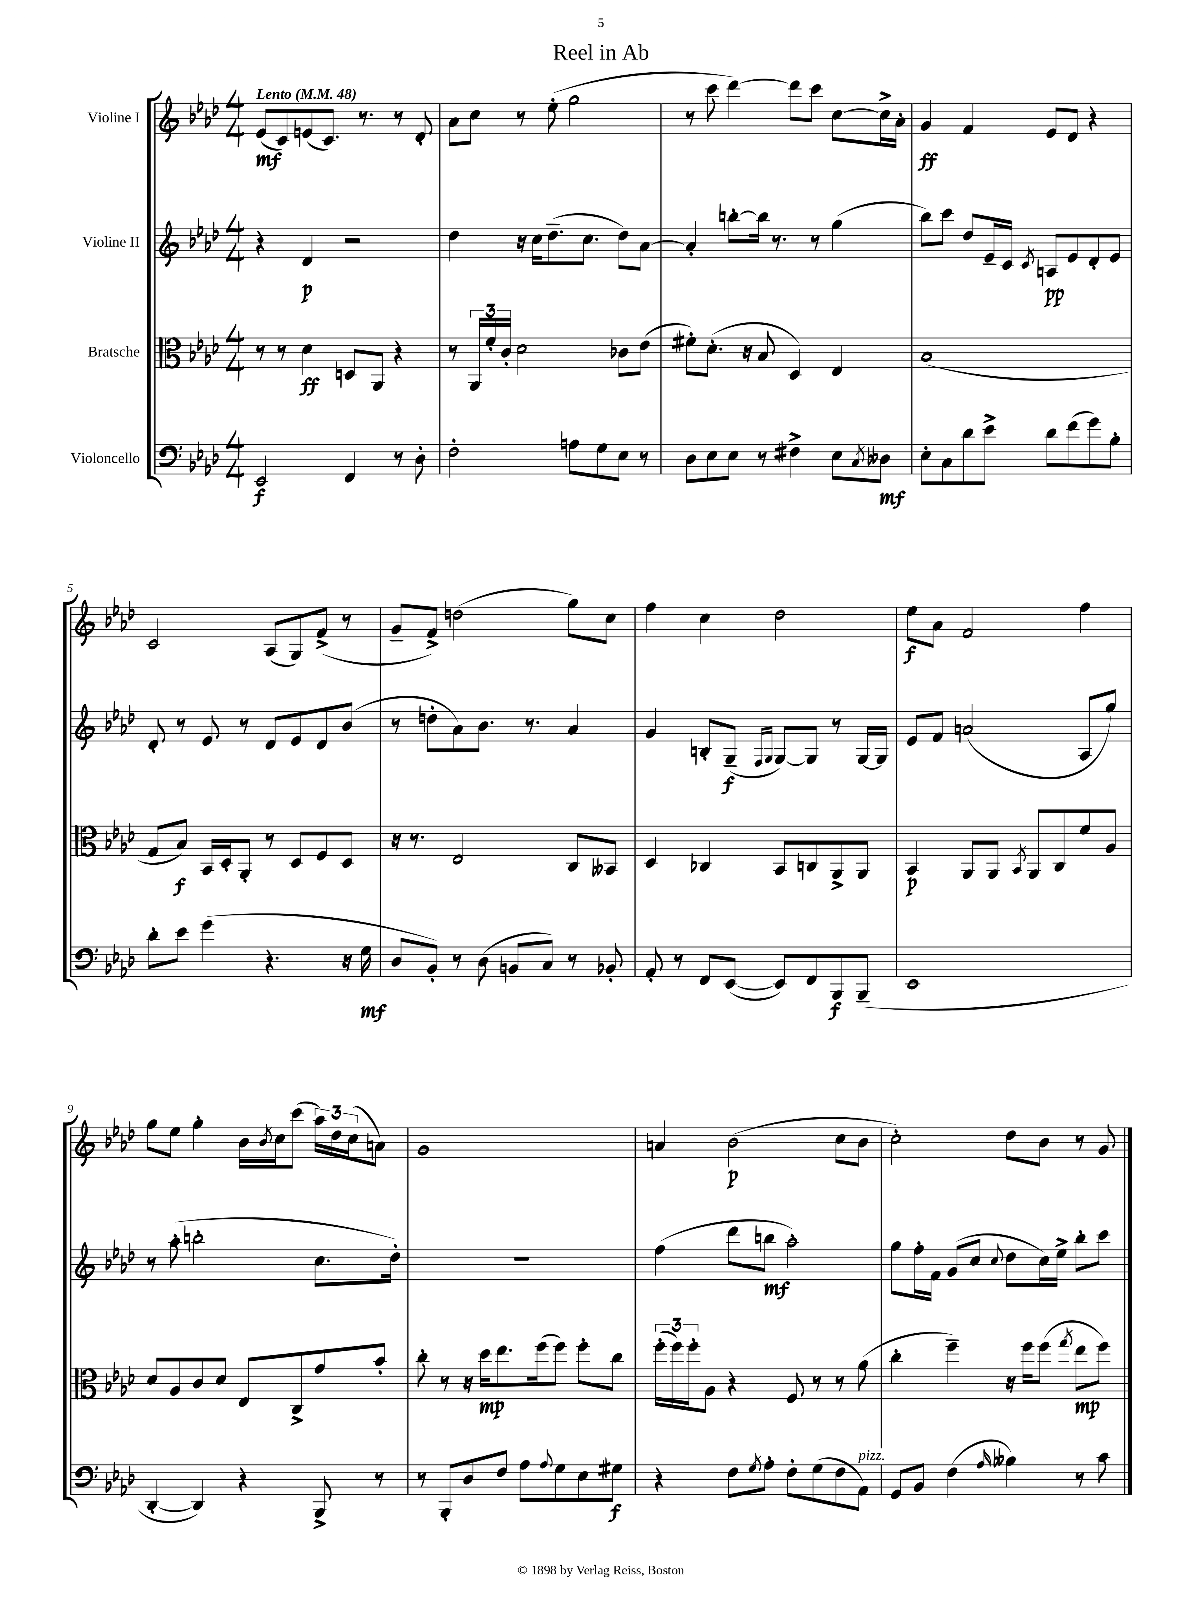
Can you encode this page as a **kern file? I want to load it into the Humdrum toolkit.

**kern	**kern	**kern	**kern
*staff4	*staff3	*staff2	*staff1
*clefF4	*clefC3	*clefG2	*clefG2
*k[b-e-a-d-]	*k[b-e-a-d-]	*k[b-e-a-d-]	*k[b-e-a-d-]
*M4/4	*M4/4	*M4/4	*M4/4
*MM48	*MM48	*MM48	*MM48
2EE-	8r	4r	(8e-
.	8r	.	8c)
.	4d-	4d-	(8e
.	.	.	8.c)
4FF	8D	2r	.
.	.	.	8.r
.	8AA-	.	.
8r	4r	.	8r
8D-'	.	.	8d-'
=	=	=	=
2F'	8r	4dd-	8a-
.	24AA-	.	8cc
.	24f'	.	.
.	24c'	.	.
.	2d-	16r	8r
.	.	16cc	.
.	.	(8.dd-~	(8ee-'
8A	.	.	2gg
.	.	8.cc	.
8G	.	.	.
8E-	8c-	8dd-)	.
8r	(8e-	[8a-	.
=	=	=	=
8D-	8f#')	4a-']	8r
8E-	(8.d-'	.	8ccc
8E-	.	[8bb'	[4ddd-)
.	16r	.	.
8r	8B-	16bb]	.
.	.	8.r	.
4F#^	4D-)	.	8ddd-]
.	.	8r	8ccc
8E-	4E-	(4gg	[8cc
8qC	.	.	.
8D--	.	.	16cc^]
.	.	.	16a-'
=	=	=	=
8E-'	(1B-	8bb-)	4g
8C	.	8ccc	.
8d-	.	8dd-	4f
8e-^	.	16e-~	.
.	.	16c	.
.	.	8qc	.
8d-	.	8A	8e-
(8f	.	8e-	8d-
8g)	.	8d-'	4r
8B-'	.	8e-	.
=	=	=	=
8d-'	8G	8d-'	2c
8e-	8B-)	8r	.
(4g	16BB-	8e-	.
.	16D-'	.	.
.	8AA-'	8r	.
4.r	8r	8d-	(8A-
.	8D-	8e-	8G)
.	8F	8d-	(8f^
16r	8D-	(8b-	8r
16G	.	.	.
=	=	=	=
8D-	16r	8r	8g~
.	8.r	.	.
8BB-')	.	8dd'	8f^)
8r	2E-	8a-)	(2dd
(8D-	.	8.b-	.
8BB	.	.	.
.	.	8.r	.
8C)	.	.	.
8r	8C	4a-	8gg)
8BB-'	8BB--	.	8cc
=	=	=	=
8AA-'	4D-	4g	4ff
8r	.	.	.
8FF	4C-	8B'	4cc
([8EE-	.	(8G~	.
.	.	16qqF	.
.	.	16qqG	.
8EE-])	8BB-	[8G)	2dd-
8FF	8C	8G]	.
8BBB-	8AA-^	8r	.
(8BBB-~	8AA-	[16G	.
.	.	16G]	.
=	=	=	=
1EE-	4BB-	8e-	8ee-
.	.	8f	8a-
.	8AA-	(2a	2f
.	8AA-	.	.
.	8qBB-	.	.
.	8AA-	.	.
.	8C	.	.
.	8f	8A-	4ff
.	8A-	8gg)	.
=	=	=	=
[4DD-'	8d-	8r	8gg
.	8A-	(8aa-'	8ee-
4DD-])	8c	2bb'	4gg'
.	8d-	.	.
4r	8E-	.	16b-
.	.	.	8qb-
.	.	.	16cc
.	8C^	.	(8ccc
8BBB-^	8g	8.cc	24aa-)
.	.	.	24dd-
.	.	.	(24cc
8r	8b-'	.	8a)
.	.	16dd-')	.
=	=	=	=
8r	8cc'	1r	1g
8BBB-'	8r	.	.
8D-	16r	.	.
.	16dd-	.	.
8F	8.ee-	.	.
8A-	.	.	.
.	(16ff	.	.
8qqA-	.	.	.
8G	8ff)	.	.
8E-	8ff'	.	.
8G#	8cc	.	.
=	=	=	=
4r	(24ff'	(4ff	4a
.	24ff)	.	.
.	24ff'	.	.
.	8A-	.	.
8F	4r	8ddd-	(2b-
8qG	.	.	.
8A-'	.	8bb	.
8F'	8F	2aa-')	.
(8G	8r	.	.
8F	8r	.	8cc
8AA-)	(8a-	.	8b-
=	=	=	=
8GG	4cc'	8gg	2cc')
8BB-	.	16ff'	.
.	.	16f	.
(4F	4ff~)	(8g	.
.	.	8cc	.
16qqA-	.	8qqcc	.
4B--)	16r	8dd-	8dd-
.	16ff	.	.
.	(8ff	16cc)	8b-
.	.	16ee-^	.
.	8qgg	.	.
8r	8ee-	8bb-'	8r
8c	8ff)	8ccc	8g
==	==	==	==
*-	*-	*-	*-
